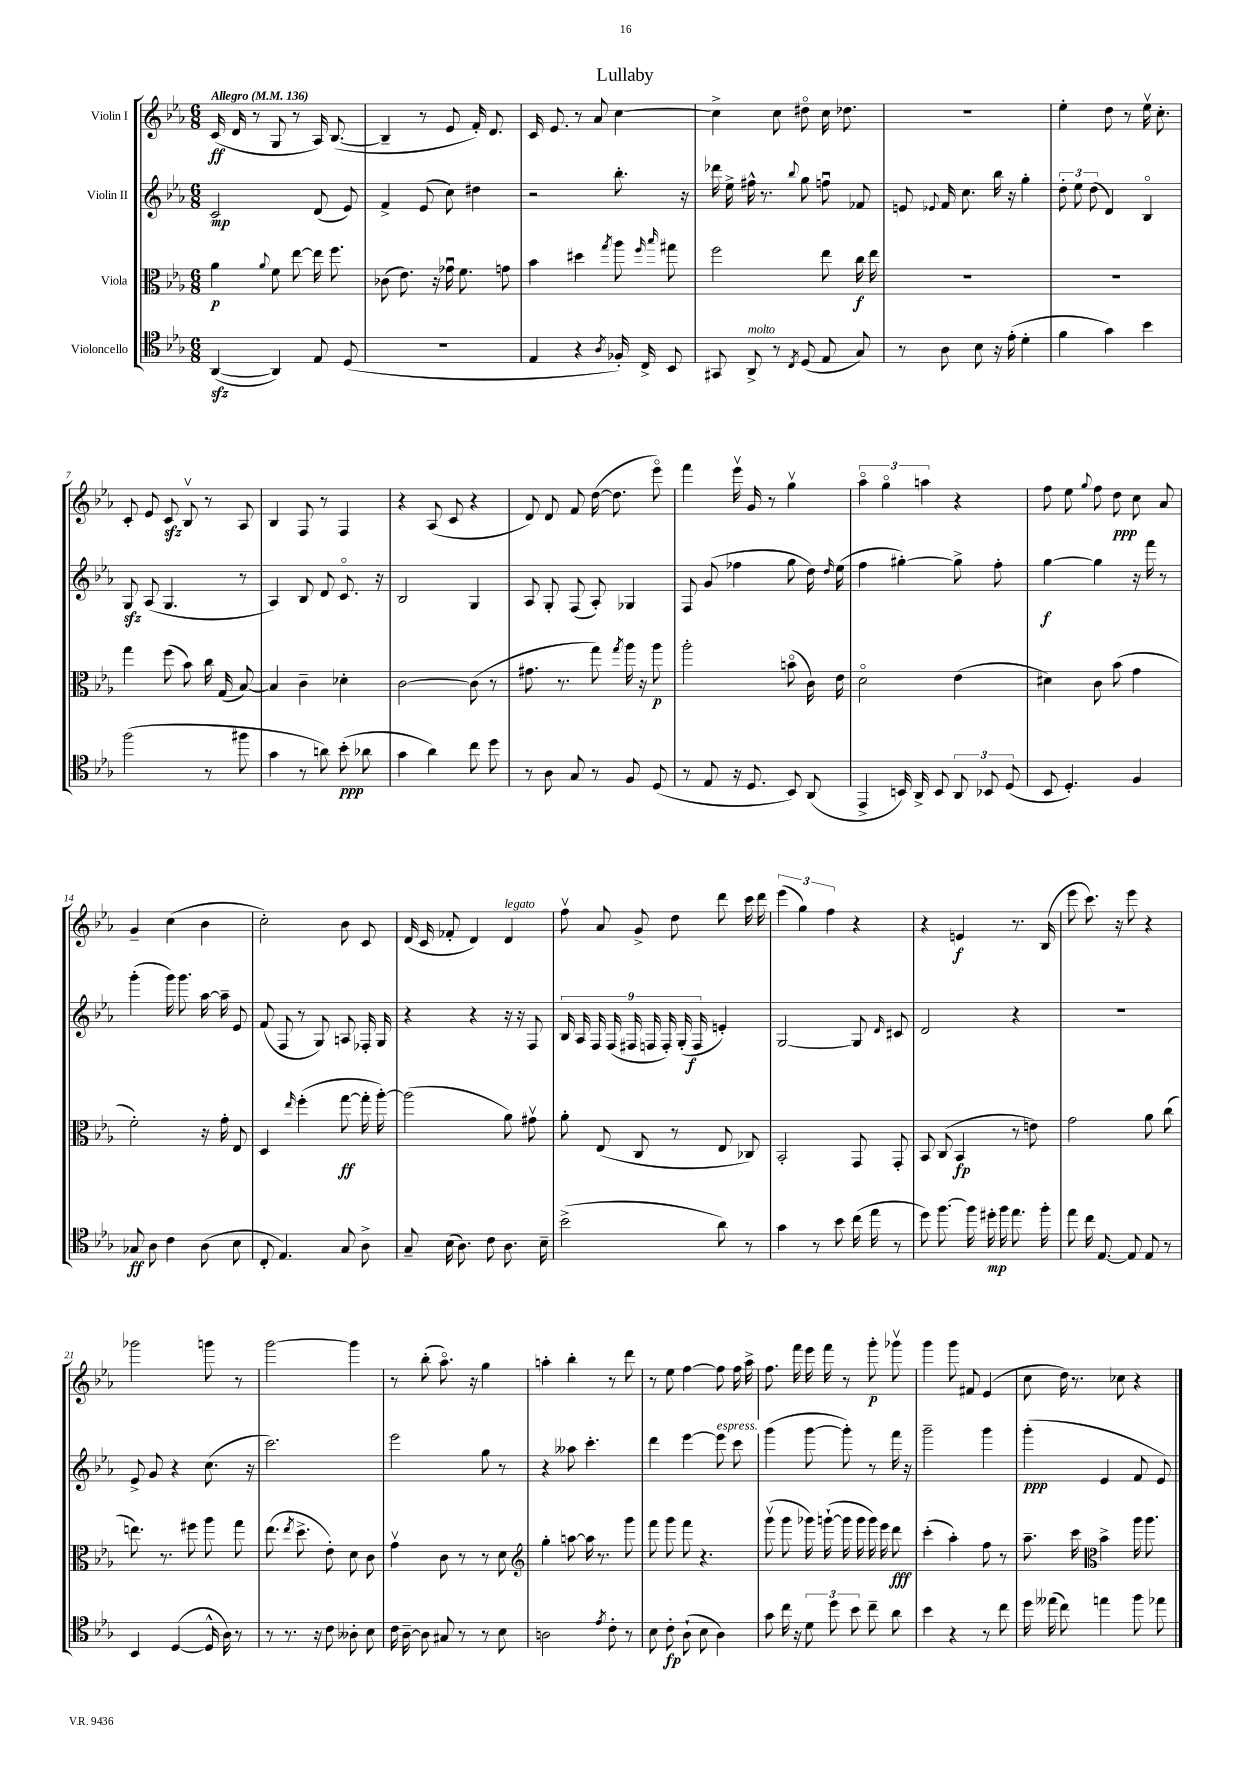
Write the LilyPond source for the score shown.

\header { title = "Lullaby" }
<<
\new StaffGroup <<
\new Staff = "s0" \with { instrumentName = "Violin I" } {
    \clef treble \key ees \major \numericTimeSignature \time 6/8 \tempo "Allegro" 4 = 136
    \autoBeamOff c'16\ff( d'16 r8 g8 r8 aes16) bes8.~( |
    bes4-- r8 ees'8 f'16-.) d'8. |
    c'16 ees'8. r8 aes'8 c''4~ |
    c''4-> c''8 dis''8\flageolet c''16 des''8. |
    R2. |
    ees''4-. d''8 r8 ees''16\upbow c''8.-. |
    c'8-. ees'8 c'8\sfz bes8\upbow r8 aes8 |
    bes4 f8 r8 f4 |
    r4 aes8( c'8 r4 |
    d'8) d'8 f'8 d''16~( d''8. ees'''8\flageolet) |
    f'''4 ees'''16\upbow g'16 r8 g''4\upbow |
    \tuplet 3/2 { aes''4\flageolet g''4\flageolet a''4 } r4 |
    f''8 ees''8 \appoggiatura { g''8 } f''8 d''8\ppp c''8 aes'8 |
    g'4-- c''4( bes'4 |
    c''2-.) bes'8 c'8 |
    d'16( c'16 fes'8-. d'4) d'4^\markup { \italic "legato" } |
    f''8\upbow aes'8 g'8-> d''8 d'''8 c'''16 d'''16 |
    \tuplet 3/2 { ees'''4( g''4) f''4 } r4 |
    r4 e'4\f r8. bes16( |
    ees'''8 c'''8.) r16 ees'''8 r4 |
    ges'''2 g'''8 r8 |
    g'''2~ g'''4 |
    r8 bes''8-.( aes''8.\flageolet) r16 g''4 |
    a''4-. bes''4-. r8 d'''8 |
    r8 ees''8 f''4~ f''8 f''16 aes''16-> |
    f''8. f'''16 ees'''16 f'''16 r8 g'''8-.\p ges'''8\upbow |
    g'''4 g'''8 fis'8 ees'4( |
    c''8 d''16) r8. ces''8 r4 \bar "|." |
}
\new Staff = "s1" \with { instrumentName = "Violin II" } {
    \clef treble \key ees \major \numericTimeSignature \time 6/8
    \autoBeamOff c'2\mp d'8( ees'8) |
    f'4-> ees'8( c''8) dis''4 |
    r2 bes''8.-. r16 |
    des'''16 ees''16-> fis''16-^ r8. \appoggiatura { bes''8 } g''8 f''8\downbow fes'8 |
    e'8 \appoggiatura { ees'8 } f'16 c''8. bes''16 r16 g''4-. |
    \tuplet 3/2 { d''8-. ees''8 d''8( } d'4) bes4\flageolet |
    g8\sfz aes8( g4. r8 |
    aes4) bes8 d'8 c'8.\flageolet r16 |
    bes2 g4 |
    aes8 g8-. f8( aes8-.) ges4 |
    f8 g'8( fes''4 g''8 d''16) \grace { d''16 } ees''16( |
    f''4 gis''4~-.) gis''8-> f''8-. |
    g''4~\f g''4 r16 f'''16 r8 |
    g'''4-.( g'''16) g'''8. aes''16~ aes''16-- ees'8 |
    f'8( f8 r8 g8) a8 fes16-. g16 |
    r4 r4 r16 r16 f8 |
    \tuplet 9/8 { bes16 aes16 f16 f16( fis16 f16 f16-.) g16-.( f16\f } e'4-.) |
    g2~ g8 \grace { d'16 } cis'8 |
    d'2 r4 |
    R2. |
    ees'8-> g'8 r4 c''8.( r16 |
    c'''2.) |
    ees'''2 g''8 r8 |
    r4 aeses''8 c'''4.-. |
    d'''4 ees'''4~ ees'''8^\markup { \italic "espress." } c'''8 |
    g'''4( g'''8~ g'''8-.) r8 f'''16 r16 |
    g'''2-- g'''4 |
    g'''4-.\ppp( ees'4 f'8 ees'8) \bar "|." |
}
\new Staff = "s2" \with { instrumentName = "Viola" } {
    \clef alto \key ees \major \numericTimeSignature \time 6/8
    \autoBeamOff aes'4\p \appoggiatura { aes'8 } f'8 ees''8~ ees''16 f''8. |
    ces'8( ees'8.) r16 ges'16\downbow f'8. g'8 |
    bes'4 dis''4 \acciaccatura { g''8 } aes''8 \grace { f''16 bes''16 } gis''8 |
    f''2 ees''8 c''16\f ees''16 |
    R2. |
    R2. |
    g''4 f''8( bes'8) c''16 g16( bes8~) |
    bes4 c'4-- des'4-. |
    c'2~ c'8( r8 |
    gis'8. r8. g''8) \acciaccatura { g''8 } aes''16 r16 aes''8\p |
    aes''2-. b'8\flageolet( c'16) ees'16 |
    d'2\flageolet ees'4( |
    dis'4) c'8 bes'8( g'4 |
    f'2-.) r16 g'16-. ees8 |
    d4 \grace { ees''16 } f''4-.( g''8~\ff g''16-. aes''16~-.) |
    aes''2( aes'8) gis'8\upbow |
    aes'8-. ees8( c8 r8 ees8 ces8) |
    bes,2-. g,8 g,8-. |
    bes,8 c8( bes,4\fp r8 e'8) |
    g'2 aes'8 c''8( |
    e''8.) r8. fis''8 aes''8 g''8 |
    ees''8.( \acciaccatura { ees''8 } d''8.-> ees'8-.) d'8 c'8 |
    g'4\upbow c'8 r8 r8 d'8 |
    \clef treble g''4-. a''8~ a''16 r8. g'''8 |
    f'''8 g'''8 f'''8 r4. |
    g'''8\upbow( g'''8 ges'''16) g'''16~-!( g'''16 g'''16 g'''16) ees'''16 d'''8\fff |
    c'''4-.( aes''4-.) f''8 r8 |
    aes''8.-- c'''16 \clef alto bes'4-> aes''16 aes''8. \bar "|." |
}
\new Staff = "s3" \with { instrumentName = "Violoncello" } {
    \clef tenor \key ees \major \numericTimeSignature \time 6/8
    \autoBeamOff aes,4~\sfz( aes,4) ees8 d8( |
    R2. |
    ees4 r4 \acciaccatura { aes8 } fes16-.) c16-> bes,8 |
    gis,8 aes,8->^\markup { \italic "molto" } r8 \acciaccatura { c8 } d8( ees8 g8) |
    r8 aes8 bes8 r16 ees'16-.( d'4-. |
    f'4 g'4) bes'4 |
    f''2( r8 fis''8 |
    g'4 r8 a'8) bes'8-.\ppp( aes'8 |
    g'4 aes'4) c''8 d''8 |
    r8 aes8 g8 r8 f8 d8( |
    r8 ees8 r16 d8. bes,8) aes,8( |
    ees,4-> b,16) aes,16-> b,8 \tuplet 3/2 { aes,8 bes,8 d8( } |
    bes,8 d4.-.) f4 |
    ges8\ff aes8 c'4 aes8( bes8 |
    c8-. ees4.) g8 aes8-> |
    g8-- bes16( aes8.) c'8 aes8. bes16-- |
    bes'2->( aes'8) r8 |
    g'4 r8 bes'8 c''16( ees''16 r8 |
    d''8) f''8.~ f''16 dis''16-.\mp f''16 ees''8. f''16-. |
    ees''8 c''16 ees8.~ ees8 ees8 r8 |
    bes,4 d4~( d16-^ aes16) r8 |
    r8 r8. r16 c'8 aeses8-. bes8 |
    c'16 aes16~-- aes8 gis8 r8 r8 bes8 |
    a2 \acciaccatura { ees'8 } c'8-. r8 |
    bes8 c'8-.\fp aes8-!( bes8 aes4) |
    g'8 c''16 r16 \tuplet 3/2 { d'8 d''8 bes'8 } c''8-- aes'8 |
    bes'4 r4 r8 c''8 |
    d''16 eeses''16( c''8) e''4 f''8 ees''8 \bar "|." |
}
>>
>>
